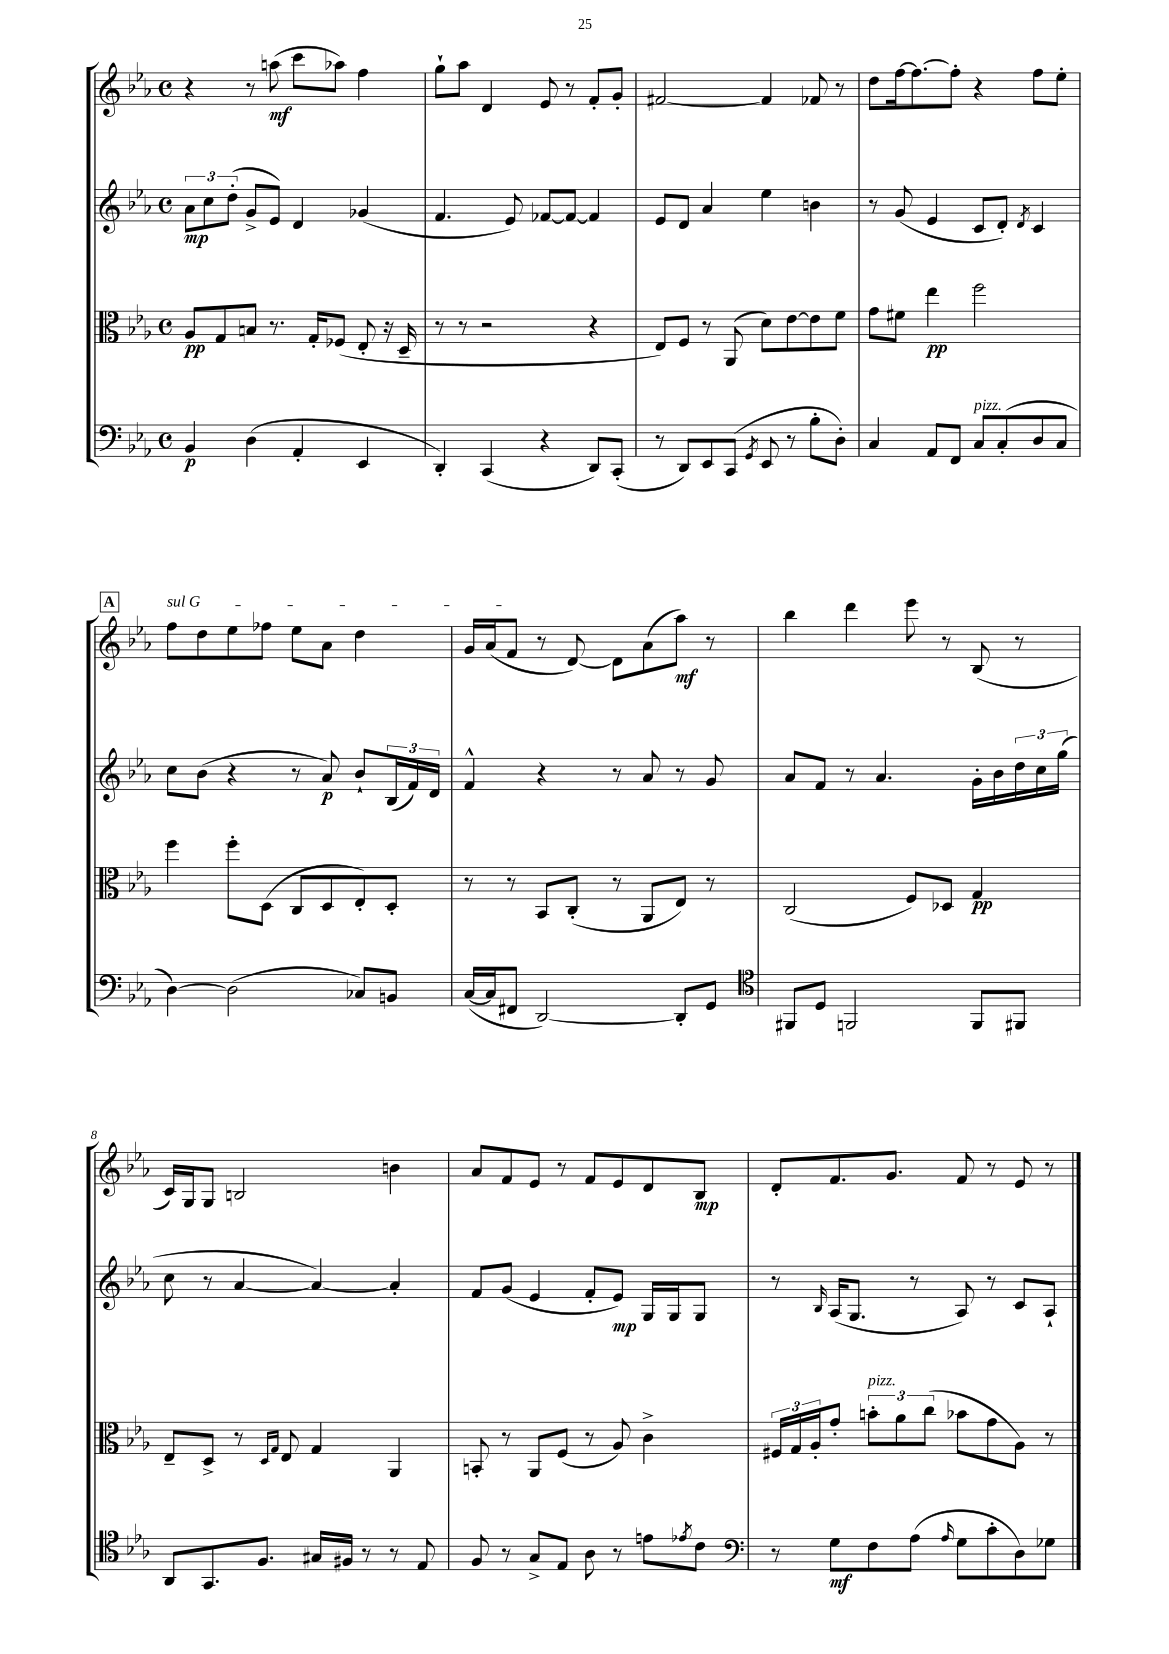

**kern	**kern	**kern	**kern
*staff4	*staff3	*staff2	*staff1
*clefF4	*clefC3	*clefG2	*clefG2
*k[b-e-a-]	*k[b-e-a-]	*k[b-e-a-]	*k[b-e-a-]
*M4/4	*M4/4	*M4/4	*M4/4
*met(c)	*met(c)	*met(c)	*met(c)
4BB-	8A-	12a-	4r
.	.	12cc	.
.	8G	.	.
.	.	(12dd'	.
(4D	8B	8g^	8r
.	8.r	8e-)	(8aa
4AA-'	.	4d	8ccc
.	16G'	.	.
.	(8F-	.	8aa-)
4EE-	8E-'	(4g-	4ff
.	16r	.	.
.	16D~	.	.
=	=	=	=
4DD')	8r	4.f	8gg`
.	8r	.	8aa-
(4CC	2r	.	4d
.	.	8e-)	.
4r	.	[8f-	8e-
.	.	8f-_	8r
8DD)	4r	4f-]	8f'
(8CC'	.	.	8g'
=	=	=	=
8r	8E-)	8e-	[2f#
8DD)	8F	8d	.
8EE-	8r	4a-	.
(8CC	(8AA-	.	.
8qGG	.	.	.
8EE-	8d)	4ee-	4f#]
8r	[8e-	.	.
8B-'	8e-]	4b	8f-
8D')	8f	.	8r
=	=	=	=
4C	8g	8r	8dd
.	8f#	(8g	[16ff
.	.	.	8.ff_
8AA-	4ee-	4e-	.
8FF	.	.	8ff']
8C	2ff	8c	4r
(8C'	.	8d')	.
.	.	8qd	.
8D	.	4c	8ff
8C	.	.	8ee-'
=	=	=	=
[4D)	4ff	8cc	8ff
.	.	(8b-	8dd
(2D]	8ff'	4r	8ee-
.	(8D	.	8ff-
.	8C	8r	8ee-
.	8D	8a-)	8a-
8C-)	8E-')	8b-`	4dd
8BB	8D'	(24B-	.
.	.	24f)	.
.	.	24d	.
=	=	=	=
([16C	8r	4f^^	16g
16C]	.	.	(16a-
8FF#	8r	.	8f
[2DD)	8BB-	4r	8r
.	(8C'	.	[8d)
.	8r	8r	8d]
.	8AA-	8a-	(8a-
8DD']	8E-)	8r	8aa-)
8GG	8r	8g	8r
=	=	=	=
*clefC4	*	*	*
8FF#	(2C	8a-	4bb-
8D	.	8f	.
2FF	.	8r	4ddd
.	.	4.a-	.
.	8F)	.	8eee-
.	8D-	.	8r
8FF	4G	16g'	(8B-
.	.	16b-	.
8FF#	.	24dd	8r
.	.	24cc	.
.	.	(24gg	.
=	=	=	=
8AA-	8E-~	8cc	16c)
.	.	.	16G
8.GG	8D^	8r	8G
.	8r	[4a-	2B
8.F	.	.	.
.	16qqD	.	.
.	16qqG	.	.
.	8E-	.	.
16G#	4G	4a-_)	.
16F#	.	.	.
8r	.	.	.
8r	4AA-	4a-']	4b
8E-	.	.	.
=	=	=	=
8F	8BB'	8f	8a-
8r	8r	(8g	8f
8G^	8AA-	4e-	8e-
8E-	(8F	.	8r
8A-	8r	8f'	8f
8r	8A-)	8e-)	8e-
8e	4c^	16G	8d
.	.	16G	.
8qe-	.	.	.
8c	.	8G	8B-
=	=	=	=
*clefF4	*	*	*
8r	24F#	8r	8d'
.	24G	.	.
.	24A-'	.	.
.	.	16qqB-	.
8G	8g'	(16A-	8.f
.	.	8.G	.
8F	12b'	.	.
.	.	.	8.g
.	12a-	.	.
(8A-	.	8r	.
.	(12cc	.	.
16qqA-	.	.	.
8G	8b-	8A-)	8f
8c'	8g	8r	8r
8D)	8A-)	8c	8e-
8G-	8r	8A-`	8r
==	==	==	==
*-	*-	*-	*-
